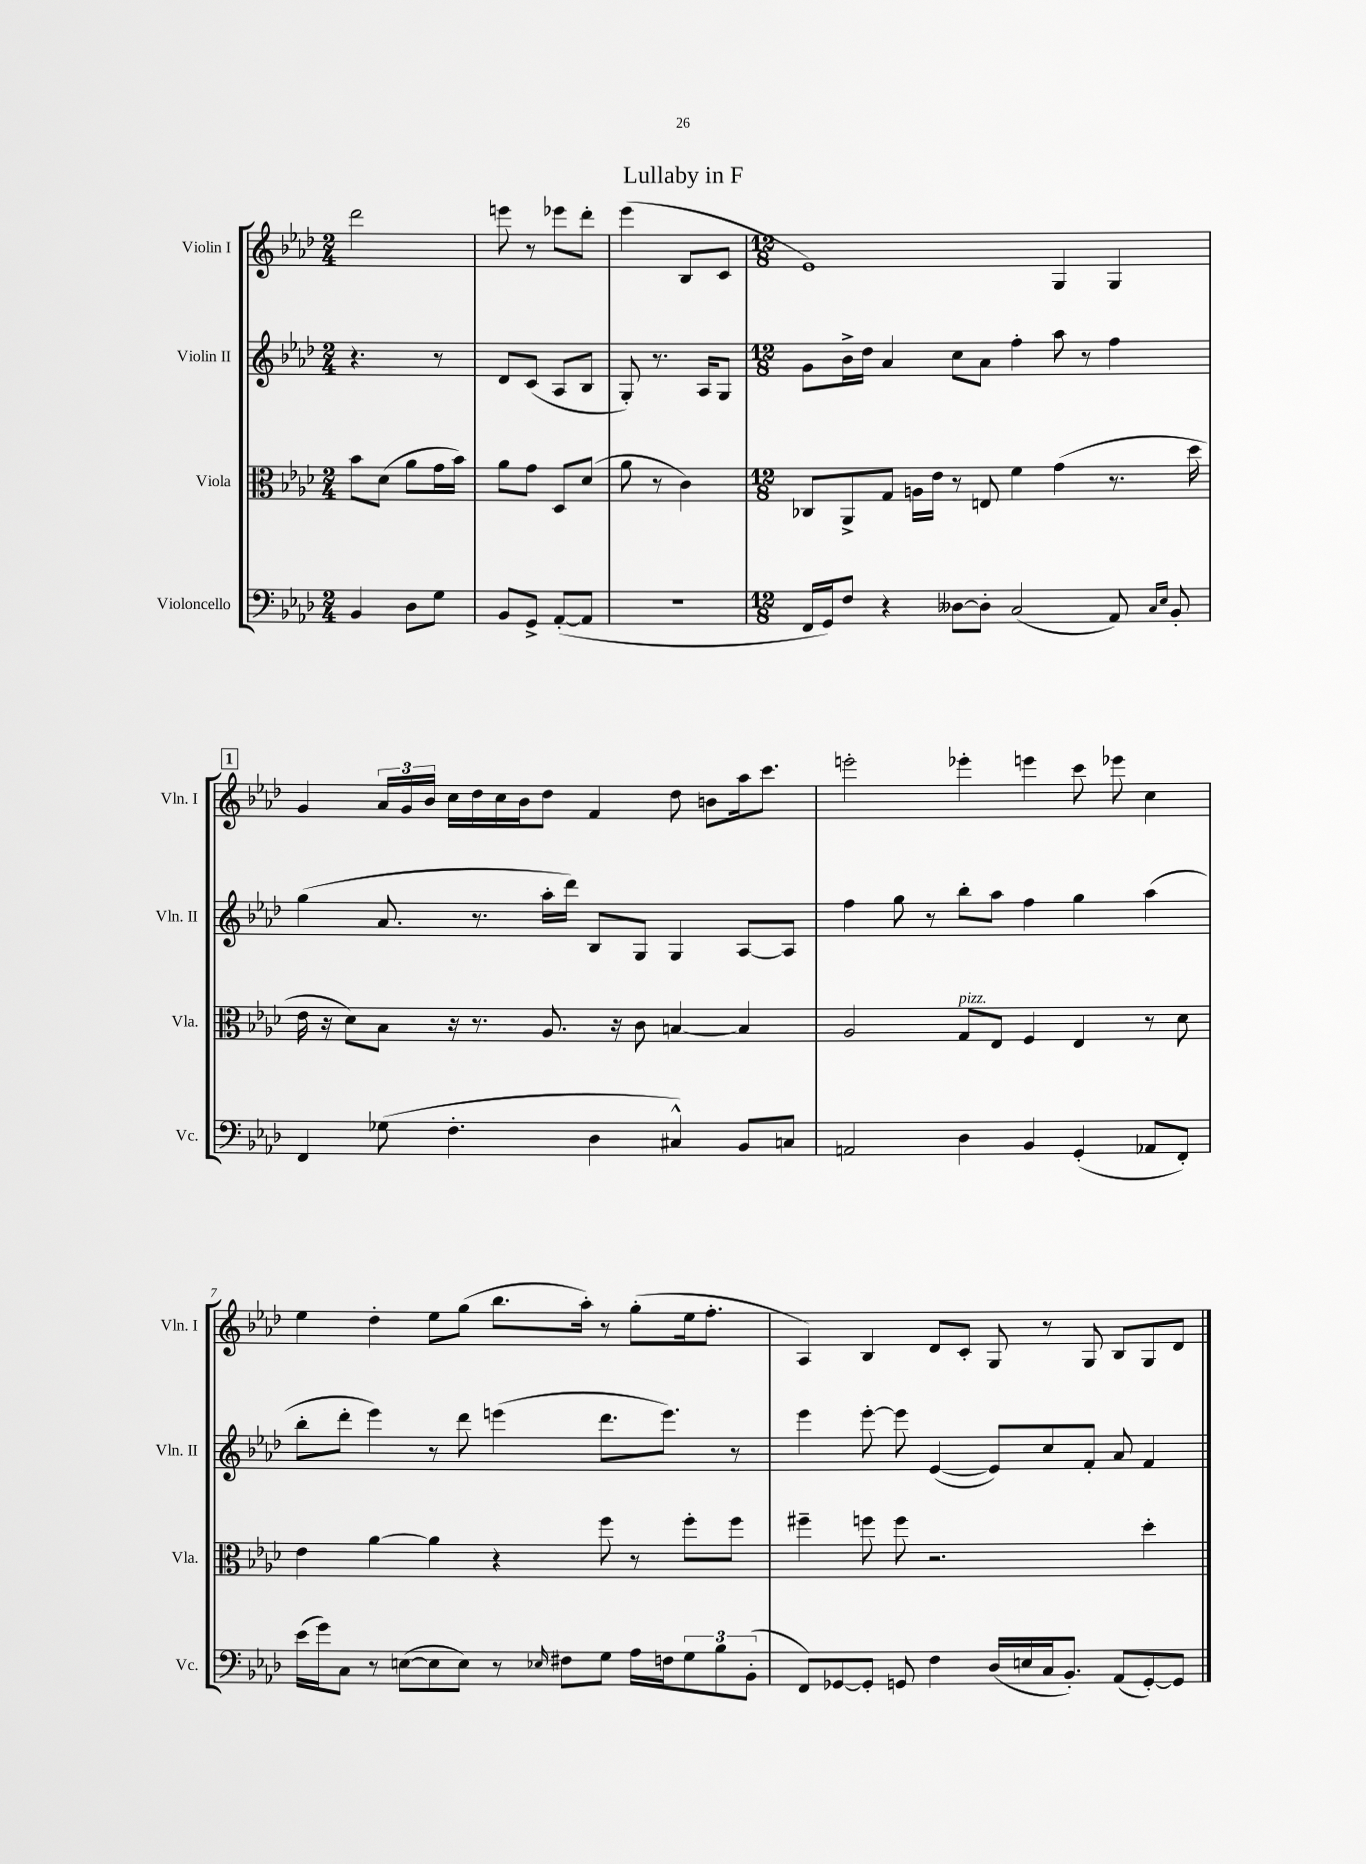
\header { title = "Lullaby in F" }
<<
\new StaffGroup <<
\new Staff = "s0" \with { instrumentName = "Violin I" shortInstrumentName = "Vln. I" } {
    \clef treble \key aes \major \numericTimeSignature \time 2/4
    des'''2 |
    e'''8 r8 ees'''8 des'''8-. |
    ees'''4( bes8 c'8 |
    \numericTimeSignature \time 12/8 ees'1) g4 g4 |
    \mark \markup { \box "1" } g'4 \tuplet 3/2 { aes'16 g'16 bes'16 } c''16 des''16 c''16 bes'16 des''8 f'4 des''8 b'8 aes''16 c'''8. |
    e'''2-. ees'''4-. e'''4 c'''8 ees'''8 c''4 |
    ees''4 des''4-. ees''8 g''8( bes''8. aes''16-.) r8 g''8-.( ees''16 f''8.-. |
    aes4) bes4 des'8 c'8-. g8 r8 g8 bes8 g8 des'8 \bar "|." |
}
\new Staff = "s1" \with { instrumentName = "Violin II" shortInstrumentName = "Vln. II" } {
    \clef treble \key aes \major \numericTimeSignature \time 2/4
    r4. r8 |
    des'8 c'8( aes8 bes8 |
    g8-.) r8. aes16 g8 |
    \numericTimeSignature \time 12/8 g'8 bes'16-> des''16 aes'4 c''8 aes'8 f''4-. aes''8 r8 f''4 |
    \mark \markup { \box "1" } g''4( aes'8. r8. aes''16-. des'''16) bes8 g8 g4 aes8~ aes8 |
    f''4 g''8 r8 bes''8-. aes''8 f''4 g''4 aes''4( |
    bes''8-. des'''8-. ees'''4) r8 des'''8 e'''4( des'''8. e'''8.) r8 |
    ees'''4 ees'''8~-. ees'''8 ees'4~( ees'8) c''8 f'8-. aes'8 f'4 \bar "|." |
}
\new Staff = "s2" \with { instrumentName = "Viola" shortInstrumentName = "Vla." } {
    \clef alto \key aes \major \numericTimeSignature \time 2/4
    bes'8 des'8( aes'8 g'16 bes'16) |
    aes'8 g'8 des8 des'8( |
    aes'8 r8 c'4) |
    \numericTimeSignature \time 12/8 ces8 aes,8-> g8 a16 ees'16 r8 e8 f'4 g'4( r8. des''16 |
    \mark \markup { \box "1" } ees'16 r16 des'8) bes8 r16 r8. aes8. r16 c'8 b4~ b4 |
    aes2 g8^\markup { \italic "pizz." } ees8 f4 ees4 r8 des'8 |
    ees'4 aes'4~ aes'4 r4 f''8 r8 f''8-. f''8 |
    fis''4-- f''8 f''8 r2. des''4-. \bar "|." |
}
\new Staff = "s3" \with { instrumentName = "Violoncello" shortInstrumentName = "Vc." } {
    \clef bass \key aes \major \numericTimeSignature \time 2/4
    bes,4 des8 g8 |
    bes,8 g,8-> aes,8~-.( aes,8 |
    R2 |
    \numericTimeSignature \time 12/8 f,16 g,16) f8 r4 deses8~ deses8-. c2( aes,8) \grace { c16 ees16 } bes,8-. |
    \mark \markup { \box "1" } f,4 ges8( f4.-. des4 cis4-^) bes,8 c8 |
    a,2 des4 bes,4 g,4-.( aes,8 f,8-.) |
    ees'16( g'16) c8 r8 e8~( e8 e8) r8 \grace { ees16 } fis8 g8 aes16 f16 \tuplet 3/2 { g8 bes8 bes,8-.( } |
    f,8) ges,8~ ges,8-. g,8 f4 des16( e16 c16 bes,8.-.) aes,8( g,8~-.) g,8 \bar "|." |
}
>>
>>
